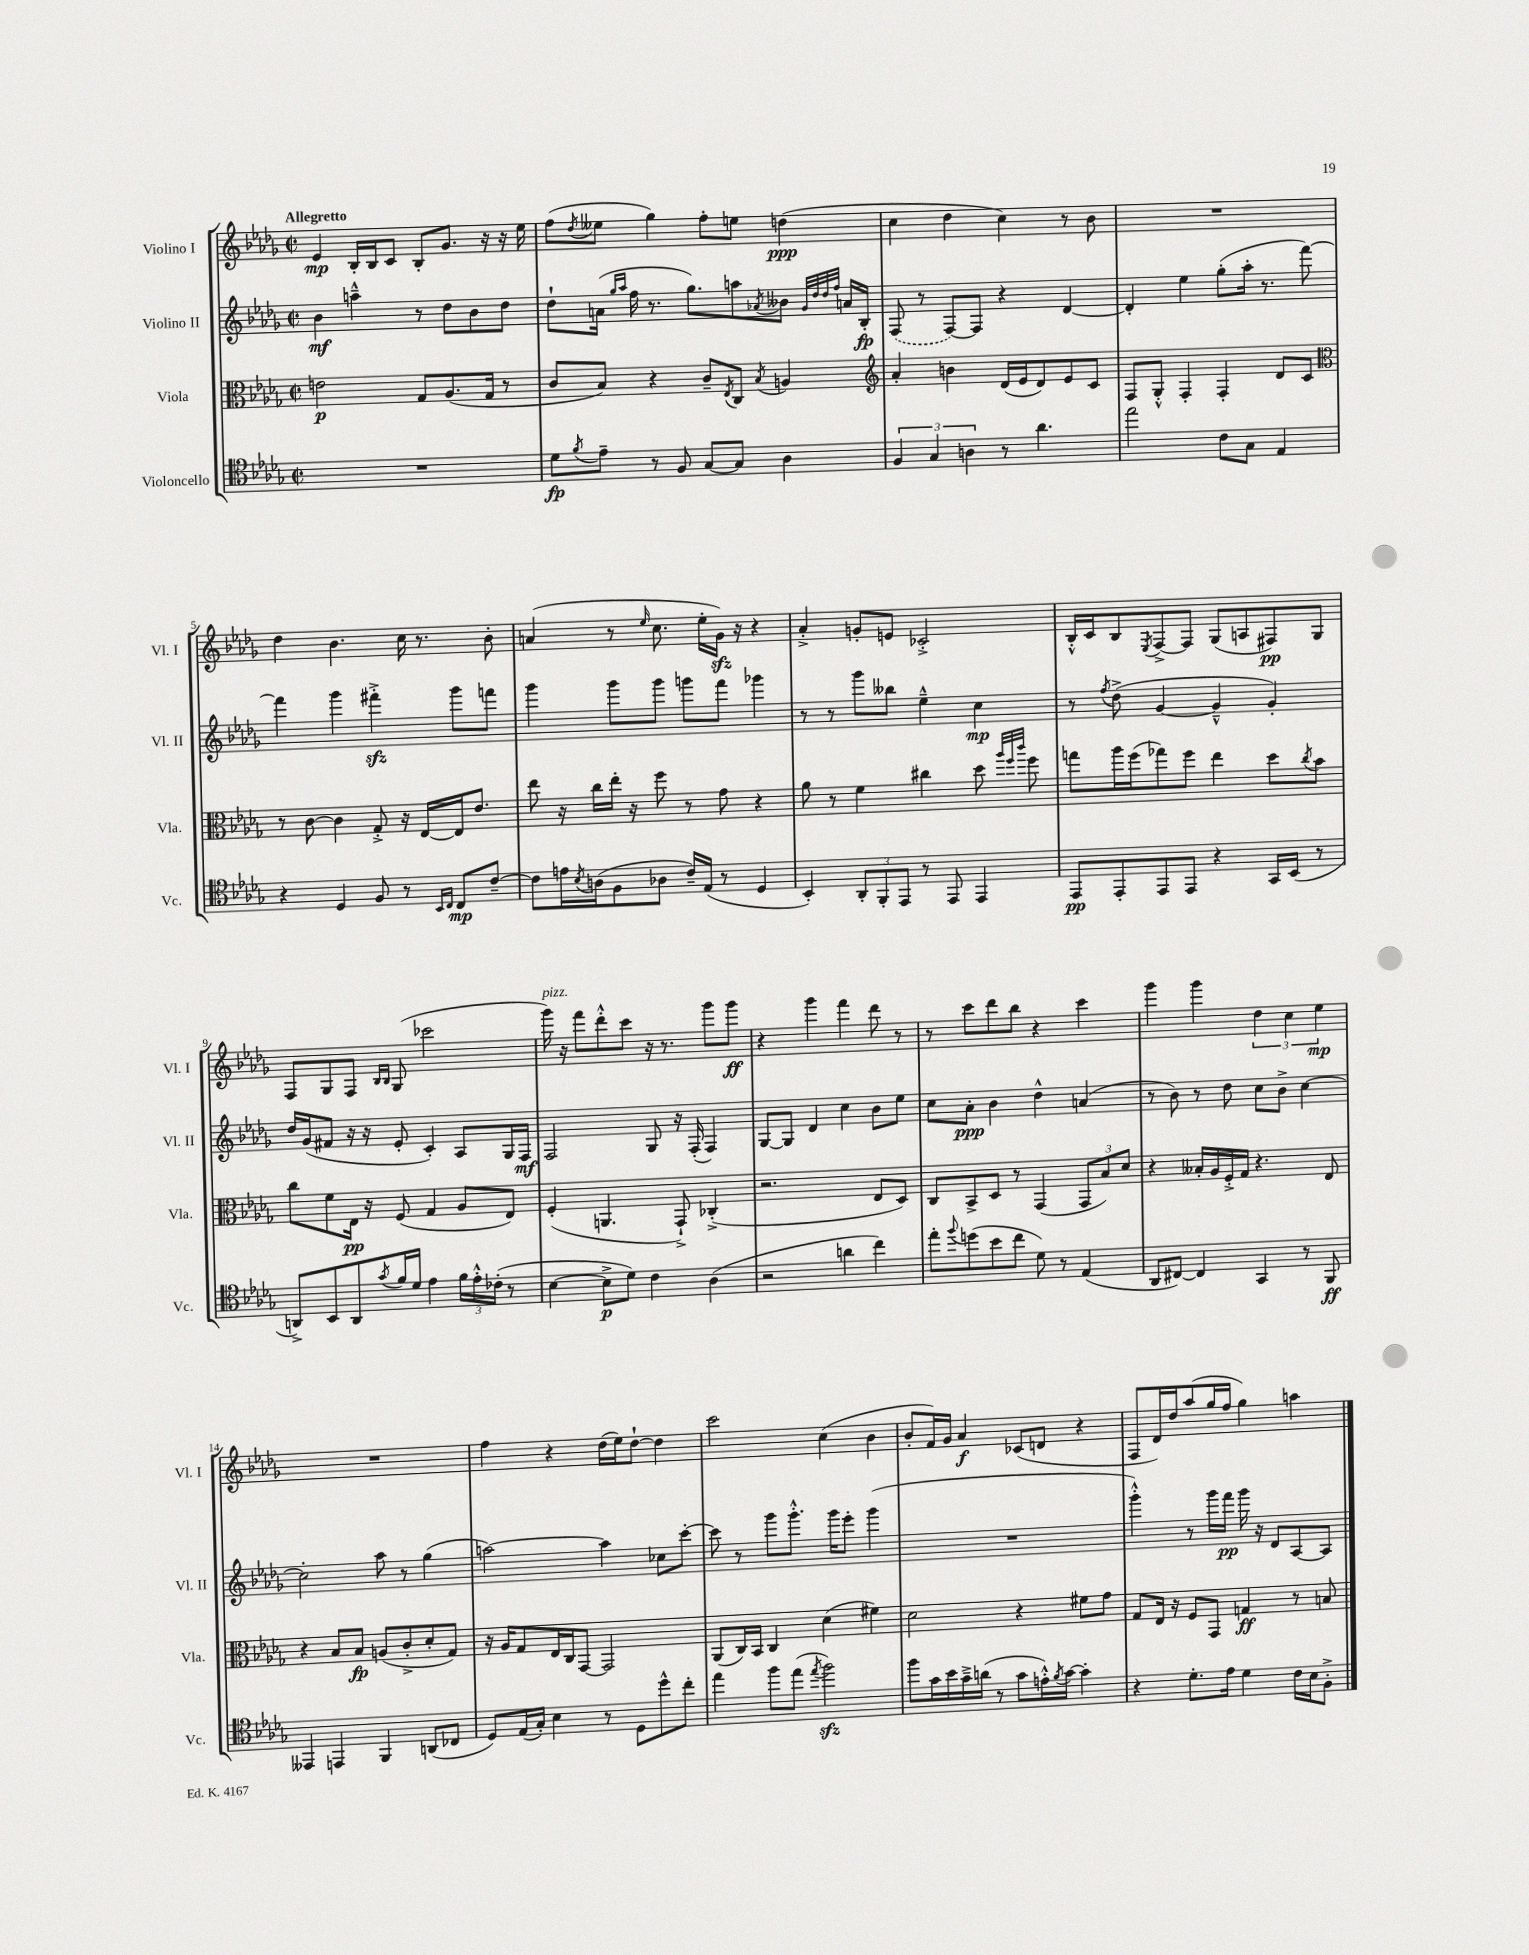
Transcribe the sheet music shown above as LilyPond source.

<<
\new StaffGroup <<
\new Staff = "s0" \with { instrumentName = "Violino I" shortInstrumentName = "Vl. I" } {
    \clef treble \key des \major \defaultTimeSignature \time 2/2 \tempo "Allegretto"
    ees'4\mp bes16-. bes16 c'8 bes8-. ges'8. r16 r16 ees''16 |
    f''8( \acciaccatura { des''8 } eeses''8 ges''4) f''8-. e''8 d''4\ppp( |
    c''4 des''4 c''4) r8 bes'8 |
    R1 |
    des''4 bes'4. c''16 r8. bes'8-. |
    a'4( r8 \grace { ees''16 } c''8. ees''16-. ges'16\sfz) r16 r4 |
    aes'4-.-> g'8-. e'8 ces'2-.-> |
    bes16-.-^ c'16 bes8 \acciaccatura { ees8 } f8~-> f8 ges8( a8 fis8\pp) ges8 |
    f8 ges8 f8 \grace { bes16 bes16 } ges8( ces'''2 |
    ges'''16^\markup { \italic "pizz." }) r16 f'''8 des'''8-.-^ c'''8 r16 r8. ges'''8 ges'''8\ff |
    r4 ges'''4 f'''4 des'''8 r8 |
    r8 c'''8 des'''8 bes''8 r4 c'''4 |
    ges'''4 ges'''4 \tuplet 3/2 { des''4 c''4 ees''4\mp } |
    R1 |
    f''4 r4 des''16( ees''16) des''8~-! des''4 |
    c'''2 c''4( bes'4 |
    bes'8-. f'16) ges'16 aes'4\f ces'8( d'8 r4 |
    f8 des'16) des''16 aes''8( ges''16 f''16 ges''4) a''4 \bar "|." |
}
\new Staff = "s1" \with { instrumentName = "Violino II" shortInstrumentName = "Vl. II" } {
    \clef treble \key des \major \defaultTimeSignature \time 2/2
    bes'4\mf a''4---^ r8 des''8 bes'8 des''8 |
    des''8-! a'16( \grace { ges''16 aes''16 } f''16 r8. ges''8.) a''8 \acciaccatura { aes'8 } beses'8 \grace { ges'32 des''32 des''32 f''32 } a'16 bes16-.\fp |
    \once \slurDashed f8( r8 f8~) f8 r4 des'4~ |
    des'4-. ees''4 ges''8-.( aes''16-. r8. f'''8~) |
    f'''4 ges'''4 fis'''4-.->\sfz ges'''8 f'''8 |
    ges'''4 ges'''8 ges'''8 g'''8 f'''8 ges'''4 |
    r8 r8 ges'''8 beses''8 ees''4---^ c''4\mp |
    r8 \acciaccatura { f''8 } des''8->( ges'4~ ges'4---^ ges'4-.) |
    des''16 ges'16( fis'8 r16 r16 ees'8-. c'4-.) aes8 ges16 f16\mf |
    f2 ges8 r16 f16-.( f4) |
    ges8~ ges8 des'4 c''4 bes'8 ees''8 |
    c''8 aes'8-.\ppp bes'4 des''4-^ a'4( |
    r8 bes'8) r8 des''8 c''8 bes'8-> c''4~ |
    c''2-. aes''8 r8 ges''4( |
    a''2~) a''4 ces''8 c'''8~-. |
    c'''8 r8 ges'''8 ges'''8.-.-^ ges'''16 ees'''8-. ges'''4( |
    R1 |
    ges'''4-.-^) r8 ges'''16 f'''16\pp ges'''16 r16 des'8 aes8~ aes8 \bar "|." |
}
\new Staff = "s2" \with { instrumentName = "Viola" shortInstrumentName = "Vla." } {
    \clef alto \key des \major \defaultTimeSignature \time 2/2
    e'2\p ges8 aes8.( ges16 r8 |
    c'8 bes8) r4 c'8-- \acciaccatura { ees8 } c8 \acciaccatura { bes8 } a4 |
    \clef treble aes'4-. b'4 des'16( ees'16 des'8) ees'8 c'8 |
    f8 ges8-.-^ f4-. f4-. des'8 c'8 |
    \clef alto r8 c'8~ c'4 ges8-.-> r16 ees16~ ees16 ees'8. |
    ees''8 r16 c''16 ees''16-. r16 f''8 r8 ges'8 r4 |
    aes'8 r8 f'4 cis''4 des''8 \grace { aes''32 f''32 c'''32 } f''8 |
    g''8 aes''16 f''16( ges''8) f''8 ees''4 des''8 \acciaccatura { c''8 } bes'8 |
    c''8 f'8 ees16\pp r16 f8( ges4 aes8 ees8) |
    f4-.( a,4. ges,8-!->) ces4-.->( |
    r2. ees8 des8) |
    c8 bes,8-> des8 r8 ges,4( \tuplet 3/2 { ges,8 bes8) des'8 } |
    r4 beses16-. aes16 f16-.-> ges16 r4. ees8 |
    r4 bes8 bes8\fp a8( c'8-.-> des'8-. ges8) |
    r16 aes16 ges8 ees16 c16 ges,8~ ges,2 |
    aes,8( c16) bes,16 c4 des'4( fis'4) |
    des'2 r4 fis'8 ges'8 |
    ges8 ees16 r16 f8 ges,8 g4\ff r8 b8 \bar "|." |
}
\new Staff = "s3" \with { instrumentName = "Violoncello" shortInstrumentName = "Vc." } {
    \clef tenor \key des \major \defaultTimeSignature \time 2/2
    R1 |
    des'8\fp \acciaccatura { f'8 } ees'8-- r8 f8 ges8~ ges8 aes4 |
    \tuplet 3/2 { f4 ges4 a4 } r8 aes'4. |
    ees''2 c'8 ges8 ees4 |
    r4 des4 f8 r8 \grace { bes,16 c16 } c8\mp c'8~-- |
    c'8 e'16 \acciaccatura { bes8 } a16( f8 aes8 c'16--) ees16( r8 des4 |
    bes,4-.) \tuplet 3/2 { aes,8-. f,8-. ees,8 } r8 ees,8 ees,4 |
    ees,8\pp ees,8-. ees,8 ees,8 r4 ges,16 bes,16( r8 |
    a,8->) bes,8 a,8 \acciaccatura { ges'8 } f'16 des'16 ees'4 \tuplet 3/2 { f'16 ees'16-.-^ ces'16-.( } r8 |
    bes4~ bes8->\p des'8) c'4 aes4( |
    r2 a'4 c''4) |
    ees''8-. \appoggiatura { f''8 } d''8( bes'8 c''8 des'8) r8 ees4( |
    aes,8 cis8~) cis4 ges,4 r8 f,8\ff |
    eeses,4 e,4 f,4 a,8( ces8 |
    des8) ees16( ges16-.) bes4 r8 des8 des''8-^ c''8-. |
    ees''4 f''8 ees''8( \acciaccatura { ees''8 } f''2\sfz) |
    f''8 ges'16 bes'16 ges'16---> a'16( r8 ges'8 e'16-.-^) \acciaccatura { f'8 } ges'16~ ges'4-. |
    r4 des'8.-. ees'16 des'4 c'16 bes16 f8-.-> \bar "|." |
}
>>
>>
